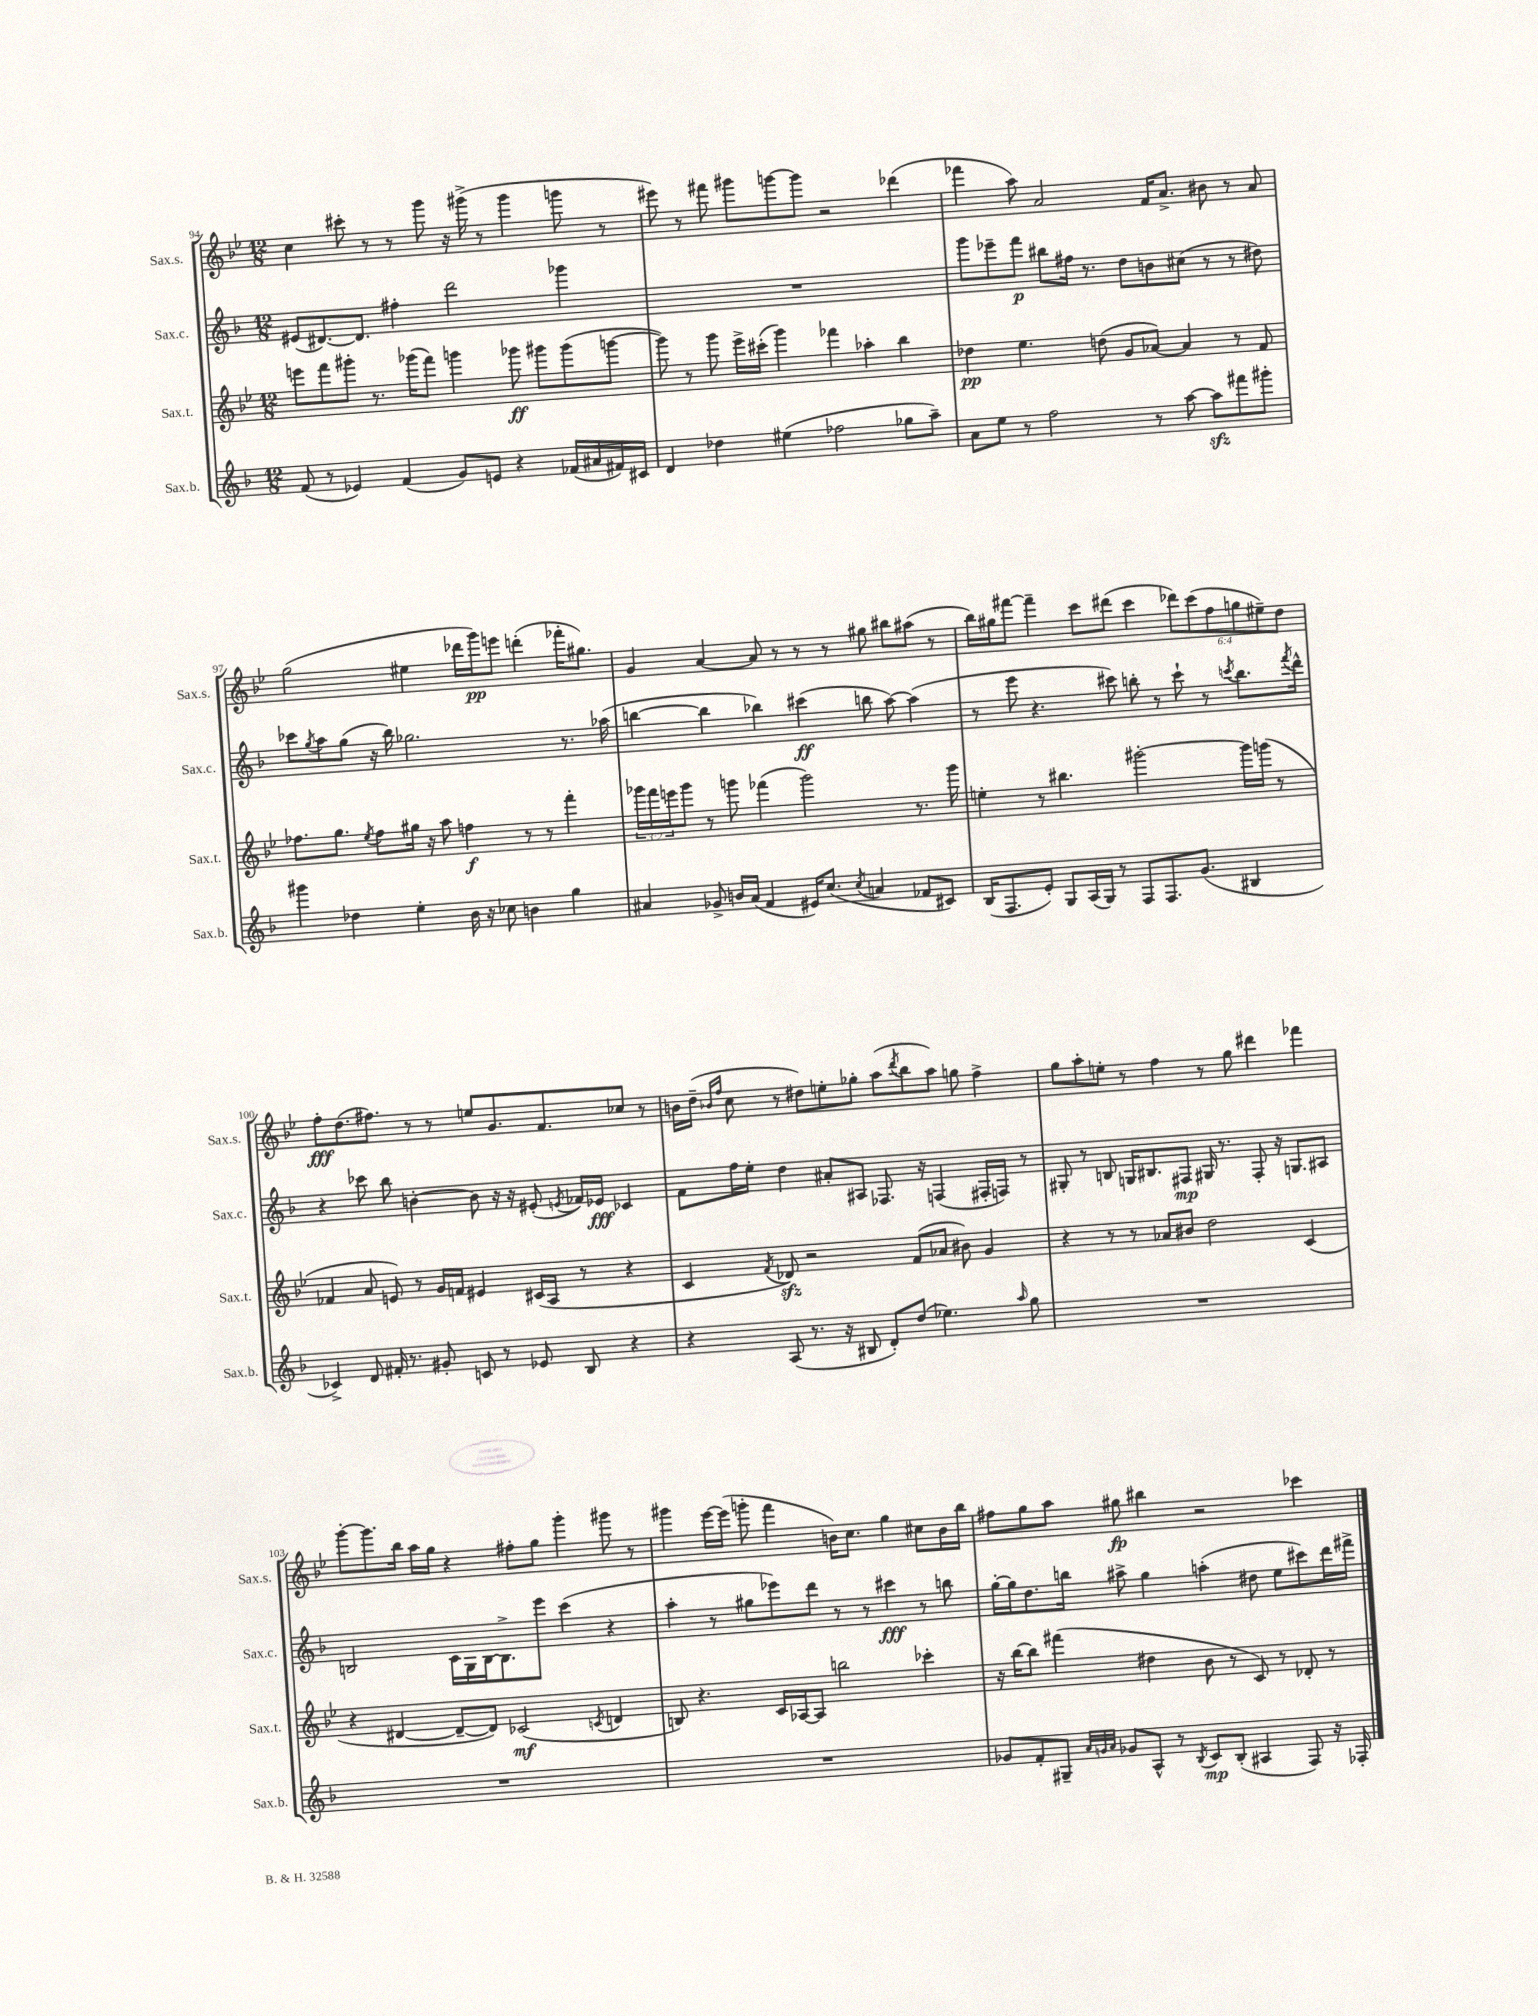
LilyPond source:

<<
\new StaffGroup <<
\new Staff = "s0" \with { instrumentName = "Sax.s." shortInstrumentName = "Sax.s." } {
    \clef treble \key bes \major \numericTimeSignature \time 12/8 \override Staff.TupletNumber.text = #tuplet-number::calc-fraction-text
    c''4 cis'''8-. r8 r8 g'''8 r16 gis'''16->( r8 gis'''4 g'''8 r8 |
    eis'''8) r8 fis'''8 gis'''8 g'''8~ g'''8 r2 des'''4( |
    fes'''4 a''8) a'2 f'16 a'8.-> bis'8 r8 a'8 |
    g''2( eis''4 des'''16 g'''16\pp) e'''8 d'''4-.( fes'''16-. gis''8.) |
    g'4 a'4~ a'8 r8 r8 r8 gis''8 bis''8 ais''8( r8 |
    bes''16) gis''16 fis'''8~ fis'''4-- c'''8 dis'''8( c'''4 \tuplet 6/4 { des'''8) c'''8( f''8 g''8 eis''8--) d''8 } |
    f''8-.\fff d''8.( fis''8.) r8 r8 e''8 g'8. f'8. ces''8 r8 |
    b'16 d''16--( \grace { bes'16 f''16 } c''8 r8 dis''8) e''8-. ges''8-. a''8( \acciaccatura { d'''8 } bes''8 a''8) g''8 f''4-> |
    g''8 a''8-. e''8-. r8 f''4 r8 g''8 dis'''4 fes'''4 |
    g'''8~-. g'''8. bes''16 a''16 g''16 r4 fis''8-. g''8 g'''4-. gis'''8 r8 |
    gis'''4 ees'''16~ ees'''16( g'''8-. f'''4 b'16) c''8. g''4 cis''8 b'16 bes''16 |
    fis''8 g''8 a''8 gis''8\fp bis''4 r2 ces'''4 \bar "|." |
}
\new Staff = "s1" \with { instrumentName = "Sax.c." shortInstrumentName = "Sax.c." } {
    \clef treble \key f \major \numericTimeSignature \time 12/8
    eis'8( dis'8.~) dis'8. fis''4-. d'''2 ges'''4 |
    R1. |
    g'''8 ees'''8-- f'''8\p bis''8 fis''16 r8. d''8 b'8 cis''8( r8 r8 dis''8) |
    ces'''8 \acciaccatura { g''8 } a''8 g''8( r16 bes''16) ges''2. r8. aes''16( |
    b''4~ b''4 bes''4) cis'''4\ff( b''8 a''8~) a''4( |
    r8 e'''8 r4. cis'''8) b''8-. r8 cis'''8-! r8 \acciaccatura { c'''8 } b''8. \acciaccatura { f'''8 } d'''16-^ |
    r4 ces'''8 bes''8 b'4~-. b'8 r16 r16 eis'8-.( \acciaccatura { e'8 } fes'16) ees'16\fff ces'4 |
    f'8 f''16 e''16-. d''4 ais'8-. ais8 fes8. r16 f4( fis16-. f16) r8 |
    gis8-. r8 b8 g16 bis8. fis8\mp gis16 r8. fis8-. r16 g8. ais8 |
    b2 c'16 g16 b16~ b8.-> e'''8 c'''4( r4 |
    a''4-. r8 gis''8 ees'''8) d'''8 r8 r8 cis'''4\fff r8 b''8 |
    g''16~-. g''16 d''8. b''16 ais''8-> g''4 a''4-.( dis''8 e''8 cis'''8) d'''16 fis'''16-> \bar "|." |
}
\new Staff = "s2" \with { instrumentName = "Sax.t." shortInstrumentName = "Sax.t." } {
    \clef treble \key bes \major \numericTimeSignature \time 12/8 \override Staff.TupletNumber.text = #tuplet-number::calc-fraction-text
    e'''8 f'''8 gis'''8-. r8. ges'''16( f'''8) g'''4 ges'''8\ff gis'''8 gis'''8( g'''8~ |
    g'''8) r8 g'''8 ees'''16-> cis'''16-.( g'''4) fes'''4 aes''4-. bes''4 |
    des''4\pp ees''4. d''8( g'8 aes'8~) aes'4 r8 f'8 |
    fes''8. g''8. \acciaccatura { ees''8 } fes''8 gis''16 r16 a''8 f''4\f r8 r8 f'''4-. |
    \tuplet 3/2 { ges'''16 f'''16 e'''16 } ges'''8 r8 g'''8 fes'''4( g'''2) r8. g'''16 |
    e''4-. r8 bis''4. gis'''2~-. gis'''16 g'''16( r8 |
    fes'4 a'8 e'8) r8 g'16 f'16 eis'4 cis'16( a16 r8 r4 |
    c'4 \acciaccatura { f'8 } des'8\sfz) r2 f'8( aes'8 bis'8) g'4 |
    r4 r8 r8 aes'8 bis'8 d''2 c'4( |
    r4 dis'4~ dis'8~-- dis'8) ces'2\mf( \acciaccatura { c'8 } d'4 |
    b8) r4. c'16 aes16~ aes8 b''2 ces'''4-. |
    r16 bes''16~ bes''8 fis'''4( dis''4 bes'8 r8 c'8) r8 des'8-. r8 \bar "|." |
}
\new Staff = "s3" \with { instrumentName = "Sax.b." shortInstrumentName = "Sax.b." } {
    \clef treble \key f \major \numericTimeSignature \time 12/8
    f'8( r8 ees'4) f'4( g'8) e'8 r4 fes'16( ais'16 fis'16) cis'16 |
    d'4 des''4 eis''4( fes''2 ges''8 a''8--) |
    a'8 e''8 r8 f''2 r8 a''8~ a''8\sfz fis'''8 gis'''8-. |
    gis'''4 des''4 e''4-. bes'16 r16 ces''8 b'4 g''4 |
    ais'4 ges'8-> b'16 ais'16( f'4 eis'16) c''8.( \acciaccatura { c''8 } a'4 fes'8 cis'8) |
    bes16( f8. e'8-.) g8 a16( g16) r8 f8 f8. g'8.( bis4 |
    ces'4->) d'8 fis'16-. r8. gis'8-. c'8 r8 ees'8 bes8 r4 |
    r4 a8( r8. r16 bis8 d'8-.) d''8( ees''4.) \grace { a''16 } g''8 |
    R1. |
    R1. |
    R1. |
    ges'8 f'8-. gis8-- \grace { a'32 g'32 a'32 } ges'8 a8-^ r8 \acciaccatura { bes8 } c'8\mp bes8-.( ais4 f8) r16 fes16-. \bar "|." |
}
>>
>>
\layout { \context { \Score currentBarNumber = #94 } }
